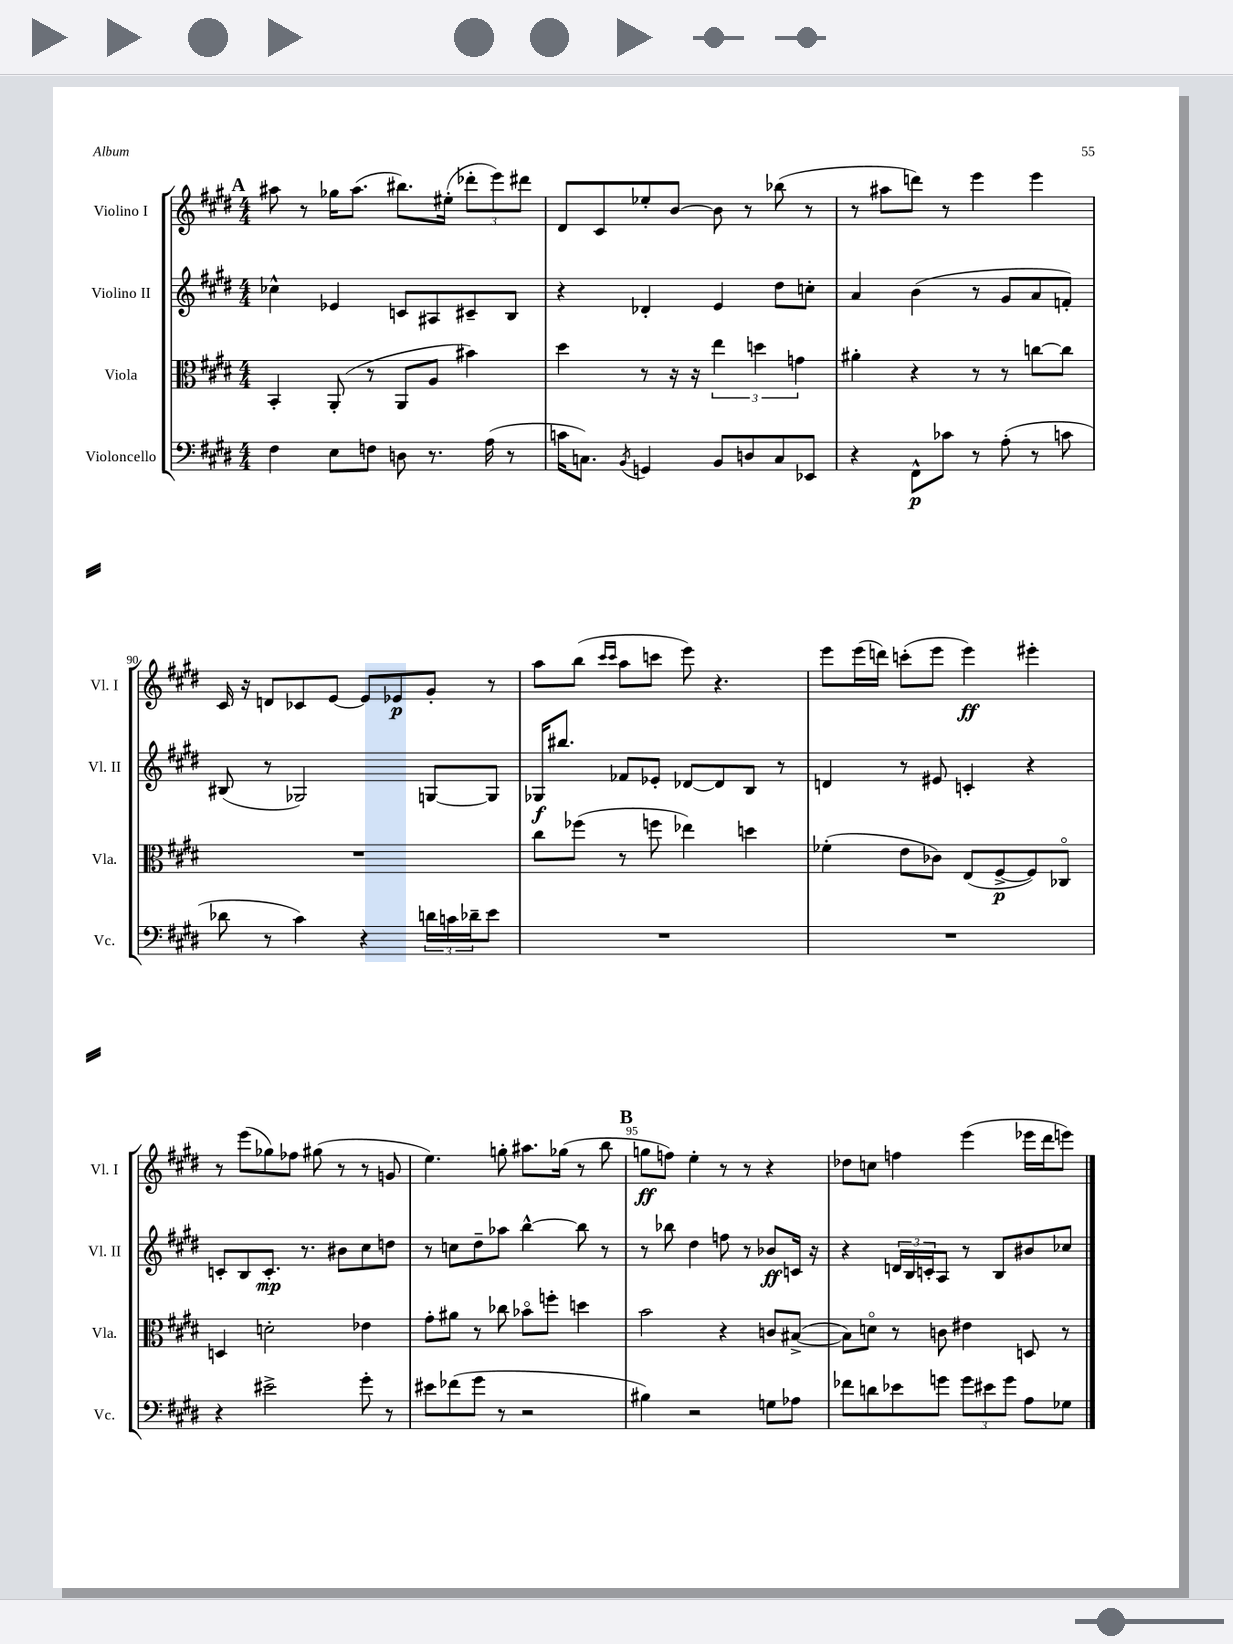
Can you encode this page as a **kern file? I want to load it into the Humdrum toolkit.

**kern	**kern	**kern	**kern
*staff4	*staff3	*staff2	*staff1
*clefF4	*clefC3	*clefG2	*clefG2
*k[f#c#g#d#]	*k[f#c#g#d#]	*k[f#c#g#d#]	*k[f#c#g#d#]
*M4/4	*M4/4	*M4/4	*M4/4
4F#\	4BB'/	4cc-^^\	8aa#\
.	.	.	8r
8E\L	(8AA'/	4e-/	16gg-\LK
.	.	.	(8.aa#\J
8F\J	8r	.	.
8D\	8AA/L	8c/L	8.bb#\L)
8.r	8A/J	8A#/	.
.	.	.	(16ee#'\Jk
.	4b#\)	8c#~/	12ddd-'\L
(16A\	.	.	.
.	.	.	12eee\)
8r	.	8B/J	.
.	.	.	12ddd#\J
=	=	=	=
16c\LK	4dd#\	4r	8d#/L
8.C\J)	.	.	.
.	.	.	8c#/
8qBB/	.	.	.
4GG/	8r	4d-'/	8ee-'/
.	16r	.	[8b/J
.	16r	.	.
8BB/L	6ee\	4e/	8b\]
8D/	.	.	8r
.	6dd\	.	.
8C/	.	8dd#\L	(8bb-\
.	6g\	.	.
8EE-/J	.	8cc'\J	8r
=	=	=	=
4r	4a#'\	4a/	8r
.	.	.	8aa#\L
8FF#^^\L	4r	(4b\	8ddd\J)
8c-\J	.	.	8r
8r	8r	8r	4eee\
(8A'\	8r	8g#/L	.
8r	[8cc\L	8a/	4eee\
8c\	8cc\]J	8f'/J)	.
=	=	=	=
8d-\	1r	(8B#/	16c#/
.	.	.	16r
8r	.	8r	8d/L
4c#\)	.	2G-/)	8c-/
.	.	.	[8e/J
4r	.	.	8e/]L
.	.	.	8e-/
24d\LL	.	[8G/L	8g#'/J
24c\	.	.	.
24d-~\J	.	.	.
8e\J	.	8G/]J	8r
=	=	=	=
1r	8cc#\L	16G-/LK	8aa\L
.	.	8.bb#/J	.
.	(8ff-\J	.	(8bb\J
.	.	.	16qqccc#/LL
.	.	.	16qqccc#/JJ
.	8r	8f-/L	8aa\L
.	8ff\	8e-'/J	8ccc\J
.	4ee-\)	[8d-/L	8eee\)
.	.	8d-/]	4.r
.	4dd\	8B/J	.
.	.	8r	.
=	=	=	=
1r	(4f-'\	4d/	8eee\L
.	.	.	(16eee\L
.	.	.	16ddd\JJ)
.	8e\L	8r	(8ccc'\L
.	8c-\J)	8e#/	8eee\J
.	(8E/L	4c'/	4eee\)
.	[8F#^/	.	.
.	8F#/])	4r	4eee#'\
.	8C-o/J	.	.
=	=	=	=
4r	4D/	8c'/L	8r
.	.	8B/	(8eee\L
2e#^\	2d'\	8.c'/J	8gg-\)
.	.	.	8ff-\J
.	.	8.r	.
.	.	.	(8gg#\
.	.	8b#\L	8r
8g#'\	4e-\	8cc#\	8r
8r	.	8dd\J	8g/
=	=	=	=
8e#\L	8g#'\L	8r	4.ee\)
(8f-\	8a#\J	8cc\L	.
8g#\J	8r	8dd#~\	.
8r	8cc-\	8aa-\J	8gg'\
2r	8b-o\L	[4bb^^\	8.aa#\L
.	8ff'\J	.	.
.	.	.	(16gg-\Jk
.	4dd\	8bb\]	8r
.	.	8r	8bb\
=	=	=	=
4B#\)	2b\	8r	8gg\L
.	.	8bb-\	8ff\J)
2r	.	4dd#\	4ee'\
.	4r	8ff\	8r
.	.	8r	8r
8G\L	8c/L	8b-/L	4r
8A-\J	([8B#^/J	16c/Jk	.
.	.	16r	.
=	=	=	=
8f-\L	8B#\]L)	4r	8dd-\L
8d\	8do\J	.	8cc\J
8e-\	8r	24d/LL	4ff\
.	.	24B/	.
.	.	24c'/J	.
8g\J	8c\	8A/J	.
12g\L	4e#\	8r	(4eee\
12e#\	.	.	.
.	.	8B/L	.
12g\J	.	.	.
8A\L	8D/	8b#/	16eee-\LL
.	.	.	16ddd#\J
8G-\J	8r	8cc-/J	8eee\J)
==	==	==	==
*-	*-	*-	*-
